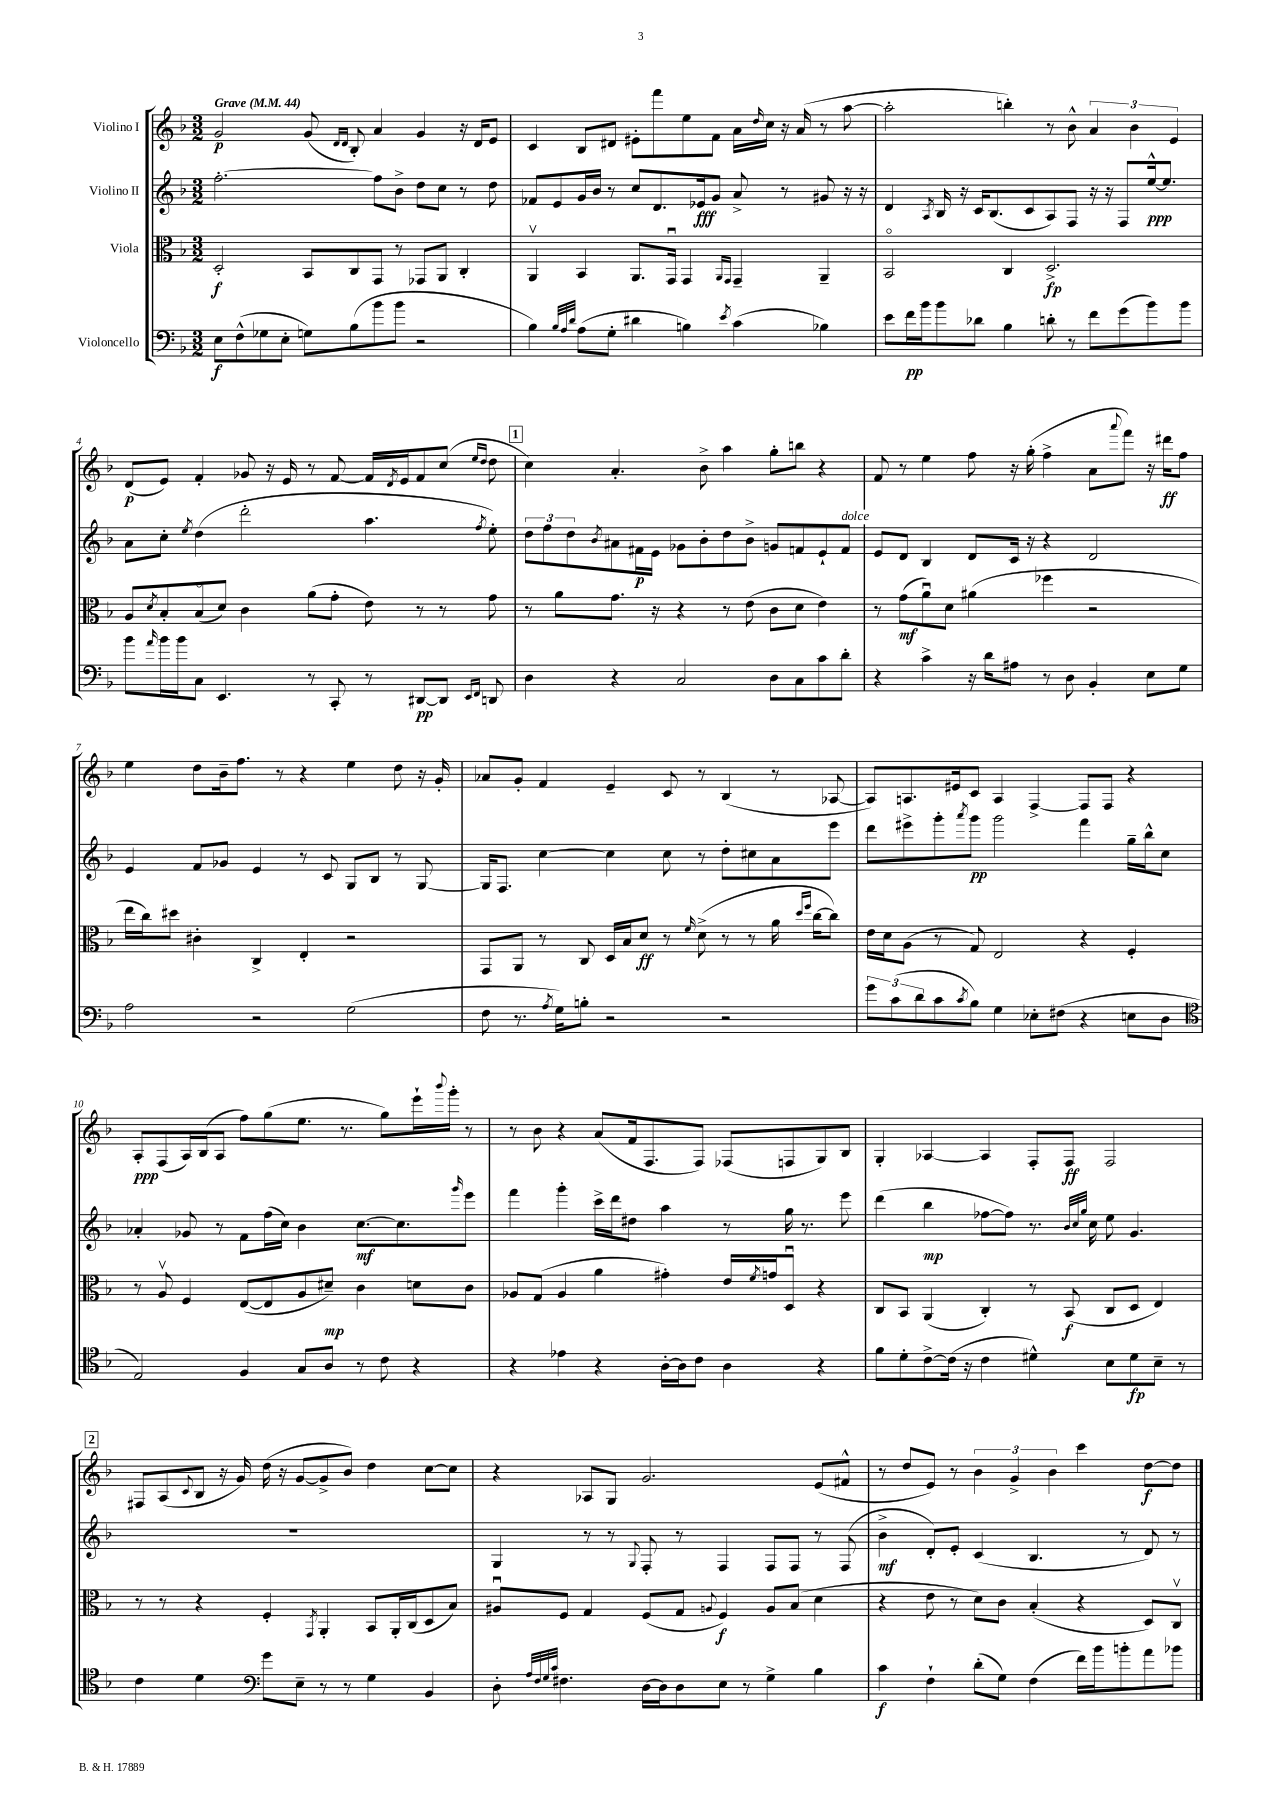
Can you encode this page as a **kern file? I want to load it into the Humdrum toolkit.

**kern	**kern	**kern	**kern
*staff4	*staff3	*staff2	*staff1
*clefF4	*clefC3	*clefG2	*clefG2
*k[b-]	*k[b-]	*k[b-]	*k[b-]
*M3/2	*M3/2	*M3/2	*M3/2
*MM44	*MM44	*MM44	*MM44
8E	2D'	[2.ff'	2g
(8F^^	.	.	.
8G-	.	.	.
8E'	.	.	.
8G)	8BB-	.	(8g
.	.	.	16qqd
.	.	.	16qqd
(8B-	8C	.	8B-')
8b-	8GG	8ff]	4a
8b-	8r	8b-^	.
2r	8GG-	8dd	4g
.	8AA	8cc	.
.	4C'	8r	16r
.	.	.	16d
.	.	8dd	8e
=	=	=	=
4B-)	4AAv	8f-	4c
.	.	8e	.
32qqB-	.	.	.
32qqA	.	.	.
32qqd	.	.	.
(8A	4BB-	16g	8B-
.	.	16b-	.
8G'	.	8r	8d#
4d#	8.AA	8cc	8e#'
.	.	8.d	8fff
.	16GGu	.	.
4B)	4GG	.	8ee
.	.	16e-	.
.	.	8g	8f
.	16qqAA	.	.
8qe	16qqGG	.	.
(4c	4GG~	8a^	16a
.	.	.	16qqdd
.	.	.	16cc
.	.	8r	16r
.	.	.	(16a
4B-)	4AA~	8g#	8r
.	.	16r	[8aa
.	.	16r	.
=	=	=	=
8e	2BB-o	4d	2aa']
16f	.	.	.
16b-	.	.	.
.	.	8qA	.
8b-	.	16B-	.
.	.	16r	.
8d-	.	16c	.
.	.	(8.B-	.
4B-	4C	.	4bb')
.	.	8c	.
8d'	2.D^	8A)	8r
8r	.	8F	8b-^^
8f	.	16r	6a
.	.	16r	.
(8g	.	8F	.
.	.	.	6b-
8b-)	.	[16ee^^	.
.	.	8.ee]	.
.	.	.	6e
8b-	.	.	.
=	=	=	=
8b-	8A	8a	(8d
16qqa	8qd	.	.
16b-	8B-'	8cc'	8e)
16b-	.	.	.
.	.	8qee	.
8C	(8B-o	(4dd	4f'
4.EE	8d)	.	.
.	4c	2ddd'	8g-
.	.	.	16r
.	.	.	16e
8r	(8a	.	8r
8CC'	8g'	.	[8f
8r	8e)	4.aa	16f]
.	.	.	8qd
.	.	.	16e
[8DD#	8r	.	8f
8DD#]	8r	.	(8cc
16qqEE	.	.	16qqee
16qqFF	.	8qff	16qqdd
8DD	8g	8ee')	8dd
=	=	=	=
4D	8r	12dd	4cc)
.	.	12ff	.
.	8a	.	.
.	.	12dd	.
.	.	8qb-	.
4r	8.g	8a#	4.a'
.	.	16f#	.
.	16r	16e	.
2C	4r	8g-	.
.	.	8b-'	8b-^
.	8r	8dd	4aa
.	(8e	8b-^	.
8D	8c	8g	8gg'
8C	8d	8f	8bb
8c	4e)	8e`	4r
8d'	.	8f	.
=	=	=	=
4r	8r	8e	8f
.	(8g	8d	8r
4c^	8au)	4B-	4ee
.	8d	.	.
16r	(4a#	8d	8ff
16d	.	.	.
8A#	.	16c	16r
.	.	16r	(16gg'
8r	4ff-	4r	4ff^
8D	.	.	.
4BB-'	2r	2d	8a
.	.	.	8qqaaa
.	.	.	8fff)
8E	.	.	16r
.	.	.	16ddd#
8G	.	.	8ff
=	=	=	=
2A	16ee	4e	4ee
.	16cc)	.	.
.	8dd#	.	.
.	4c#'	8f	8dd
.	.	8g-	16b-~
.	.	.	8.ff
2r	4C^	4e	.
.	.	.	8r
.	4E'	8r	4r
.	.	8c	.
(2G	2r	8G	4ee
.	.	8B-	.
.	.	8r	8dd
.	.	[8G	16r
.	.	.	16g'
=	=	=	=
8F	8GG	16G]	8a-
.	.	8.F	.
8.r	8AA	.	8g'
.	8r	[4cc	4f
8qA	.	.	.
16G)	.	.	.
8B'	8C	.	.
2r	16D	4cc]	4e~
.	16B-	.	.
.	8d	.	.
.	8r	8cc	8c
.	16qqf	.	.
.	(8d^	8r	8r
2r	8r	8dd'	(4B-
.	8r	8cc#	.
.	16a	8a	8r
.	16qqdd	.	.
.	16qqff	.	.
.	[16cc	.	.
.	8cc])	8eee	[8A-
=	=	=	=
12g	16e	8ddd	8A-])
.	16d	.	.
(12c	.	.	.
.	(8A	8eee#^	8.A
12d	.	.	.
8c	8r	8ggg'	.
.	.	.	16e#
8qc	.	8qaaa	.
8B-)	8G)	8ggg	8c
4G	2E	2ggg	4A
8E-'	.	.	[4F^
(8F#	.	.	.
4r	4r	4fff	8F]
.	.	.	8F
8E	4F'	16gg~	4r
.	.	16bb-^^	.
8D	.	8cc	.
=	=	=	=
*clefC4	*	*	*
2E)	8r	4a-'	8A'
.	8Av	.	(8F
.	4F	8g-	16A)
.	.	.	(16B-
.	.	8r	8A
4F	([8E	8f	8ff)
.	8E]	(16ff	(8gg
.	.	16cc)	.
8G	8A	4b-	8.ee
8A	8d#~)	.	.
.	.	.	8.r
8r	4c	[8.cc	.
8c	.	.	8gg)
.	.	8.cc]	.
4r	8d	.	16eee`
.	.	.	8qqbbb-
.	.	.	16ggg'
.	.	16qqggg	.
.	8c	8eee	8r
=	=	=	=
4r	8A-	4fff	8r
.	(8G	.	8b-
4e-	4A-	4ggg'	4r
4r	4a	16ccc^	(8a
.	.	16ddd	.
.	.	8dd#	16f
.	.	.	8.F
[16A'	4g#')	4aa	.
16A]	.	.	.
8c	.	.	8F)
4A	16e	8r	(8F-
.	8qf	.	.
.	16g	.	.
.	8Du	16gg	8F
.	.	8.r	.
4r	4r	.	8G)
.	.	8eee	8B-
=	=	=	=
8f	8C	(4ddd	4G'
8d'	8BB-	.	.
[8c^	(4AA	4bb-	[4A-
(16c]	.	.	.
16r	.	.	.
4c	4C')	[8ff-	4A-]
.	.	8ff-])	.
4d#^^)	8r	8.r	8F'
.	(8BB-	.	8F
.	.	32qqb-	.
.	.	32qqcc	.
.	.	32qqgg	.
.	.	16cc	.
8B-	8C	8ee	2F
8d#	8D	4.g	.
8B-~	4E)	.	.
8r	.	.	.
=	=	=	=
4c	8r	1.r	8F#
.	8r	.	(8A
.	.	.	8qqc
4d	4r	.	8B-
.	.	.	16r
.	.	.	16g)
*clefF4	*	*	*
8g	4F'	.	(16dd
.	.	.	16r
8E~	.	.	[8g
.	8qGG	.	.
8r	4AA'	.	8g^]
8r	.	.	8b-)
4G	8BB-	.	4dd
.	16AA'	.	.
.	(16C	.	.
4BB-	8D	.	[8cc
.	8B-)	.	8cc]
=	=	=	=
8D'	8A#u	4G	4r
32qqA	.	.	.
32qqF	.	.	.
32qqG	.	.	.
32qqc	.	.	.
4.F#	8F	.	.
.	4G	8r	8A-
.	.	8r	8G
.	.	8qqG	.
[16D	(8F	8F'	2.g
16D]	.	.	.
8D	8G	8r	.
.	8qqA	.	.
8E	4F)	4F	.
8r	.	.	.
4G^	8A	8F	.
.	(8B-	8F	.
4B-	4d	8r	(8e
.	.	(8F	8f#^^
=	=	=	=
4c	4r	4b-^	8r
.	.	.	8dd
4F`	8e	8d')	8e)
.	8r	8e'	8r
(8d'	8d)	(4c	6b-
8G)	8c	.	.
.	.	.	6g^
(4F	(4B-'	4.B-	.
.	.	.	6b-
16f)	4r	.	4ccc
16b-	.	.	.
8b'	.	8r	.
8a	8D)	8d)	[8dd
8b-	8Cv	8r	8dd]
==	==	==	==
*-	*-	*-	*-
